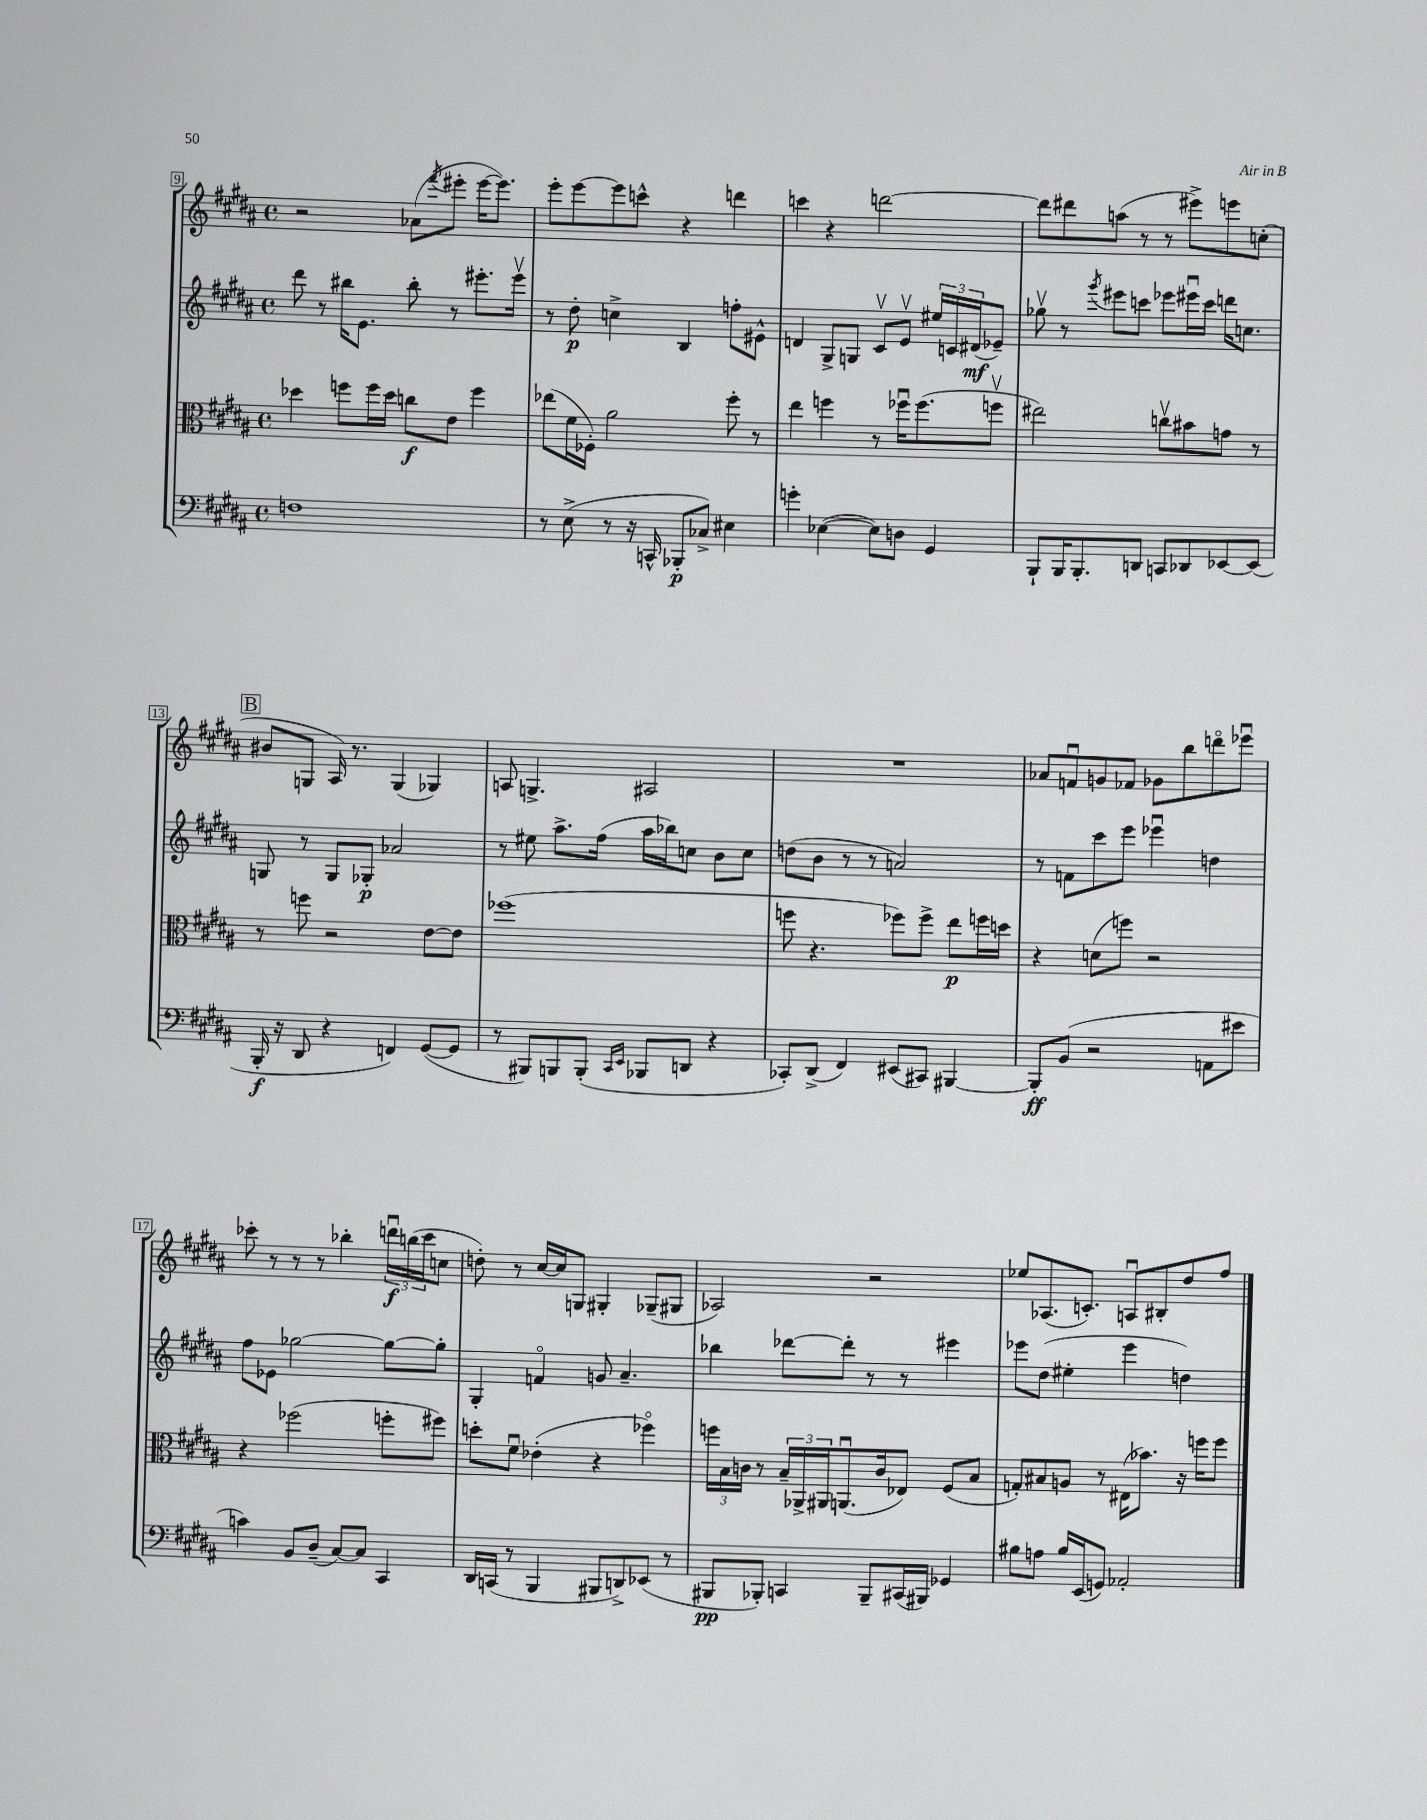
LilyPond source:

<<
\new StaffGroup <<
\new Staff = "s0" {
    \clef treble \key b \major \defaultTimeSignature \time 4/4
    r2 aes'8( \acciaccatura { fis'''8 } eis'''8-. eis'''16~ eis'''8.) |
    e'''8-. e'''8~ e'''8 c'''8-^ r4 d'''4 |
    c'''4 r4 d'''2~ |
    d'''8 dis'''8 a''8( r8 r8 eis'''8->) e'''8 c''8-.( |
    \mark \markup { \box "B" } bis'8 g8 ais16) r8. g4( ges4) |
    a8 g4.-> ais2 |
    R1 |
    aes'8 f'8\downbow g'8 fes'8 ges'8 b''8 d'''8\flageolet ees'''8\downbow |
    ces'''8-. r8 r8 r8 bes''4-. \tuplet 3/2 { d'''16\downbow\f b''16( ces'''16 } c''8 |
    d''8-.) r8 cis''16~ cis''16 g8 gis4-. ges8--( gis8 |
    aes2) r2 |
    ees''8 aes8.( c'8.-.) a8\downbow bis8-. dis''8 fis''8 \bar "|." |
}
\new Staff = "s1" {
    \clef treble \key b \major \defaultTimeSignature \time 4/4
    dis'''8 r8 bis''16 e'8. bis''8-. r8 eis'''8.-. eis'''16\upbow |
    r8 dis''8-.\p c''4-> b4 f''8-. eis'8-^ |
    d'4 gis8-> g8 cis'8\upbow e'8\upbow \tuplet 3/2 { eis''16 c'16 dis'16\mf( } ees'8--) |
    ges''8\upbow r8 \acciaccatura { gis'''8 } eis'''8 c'''8 ees'''8 eis'''16\downbow c'''16 d'''16 c''8. |
    \mark \markup { \box "B" } g8 r8 g8 ges8-.\p aes'2 |
    r8 eis''8 ais''8.-> fis''16( ais''16 bes''16) c''8 b'8 c''8 |
    d''8( b'8 r8 r8 a'2) |
    r8 f'8 cis'''8 e'''8 ees'''4\downbow d''4 |
    fis''8 ees'8 ges''2~ ges''8~ ges''8-. |
    gis4-. f'4\flageolet g'8 ais'4.-- |
    bes''4 des'''8~ des'''8-. r8 r8 eis'''4 |
    ees'''8 dis''8( eis''4-. ees'''4 d''4) \bar "|." |
}
\new Staff = "s2" {
    \clef alto \key b \major \defaultTimeSignature \time 4/4
    des''4 f''8 f''16 des''16 c''8\f e'8 f''4 |
    ees''8( fis'16 fes16-.) ais'2 fis''8-. r8 |
    e''4 f''4 r8 fes''16\downbow fes''8.( f''8\upbow |
    eis''2) c''8\upbow bis'8 g'8 r8 |
    \mark \markup { \box "B" } r8 f''8 r2 e'8~ e'8 |
    fes''1( |
    f''8 r4. fes''8) fes''8-> e''8\p f''16 d''16 |
    r4 d'8( f''8) r2 |
    r4 fes''2( f''8-. fis''8) |
    d''8-. fis'8\downbow ees'4-.( r4 fes''4\flageolet) |
    \tuplet 3/2 { f''16 b16 c'16 } r8 \tuplet 3/2 { b16-- aes,16-> ais,16 } a,8.\downbow( c'16 ees8) fis8( b8 |
    g8-.) bis8 a8 r8 eis16( bes'8.) r16 f''16 f''8 \bar "|." |
}
\new Staff = "s3" {
    \clef bass \key b \major \defaultTimeSignature \time 4/4
    f1 |
    r8 e8->( r8 r16 c,16-^ bes,,8-.\p ces8->) eis4 |
    g'4-. ees4~( ees8) d8 gis,4 |
    b,,8-! b,,16 b,,8.-. d,8 c,8 des,8 ees,8~ ees,8( |
    \mark \markup { \box "B" } b,,16-.\f r16 dis,8 r4 f,4) gis,8~( gis,8 |
    r8 bis,,8) b,,8 b,,8-.( \grace { cis,16 e,16 } bes,,8 d,8 r4 |
    ces,8-.) dis,8->( fis,4) eis,8( cis,8) bis,,4~ |
    bis,,8-.\ff b,8( r2 a,8 eis'8 |
    c'4) b,8 dis8--( cis8~) cis8 cis,4 |
    dis,16 c,16( r8 b,,4 bis,,8 d,8->) ees,8( r8 |
    bis,,8\pp bes,,8-.) c,4 bes,,8-- cis,16( bis,,16) ges,4 |
    bis8 a8 bis16 e,16( g,8) aes,2-. \bar "|." |
}
>>
>>
\layout { \context { \Score currentBarNumber = #9 \override BarNumber.stencil = #(make-stencil-boxer 0.1 0.3 ly:text-interface::print) } }
